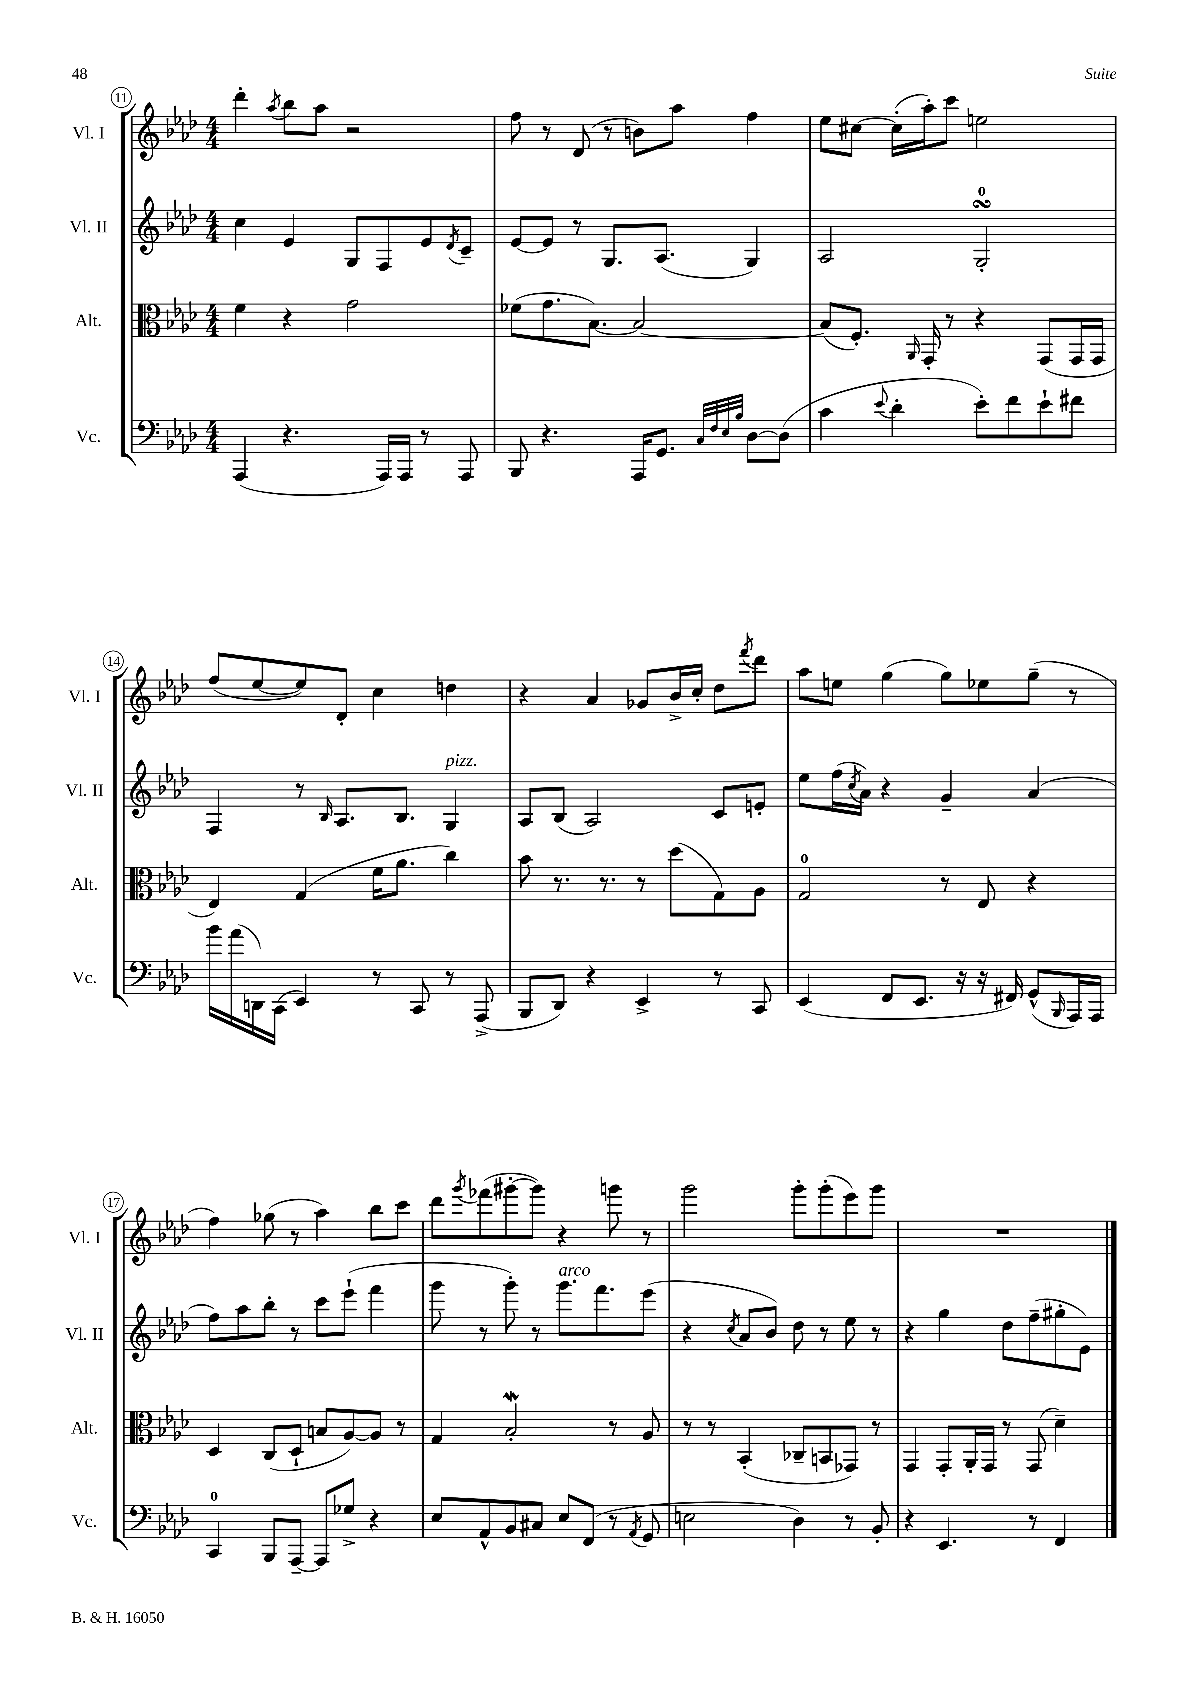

**kern	**kern	**kern	**kern
*part4	*part3	*part2	*part1
*staff4	*staff3	*staff2	*staff1
*I"Vc.	*I"Alt.	*I"Vl. II	*I"Vl. I
*I'Vc.	*I'Alt.	*I'Vl. II	*I'Vl. I
*clefF4	*clefC3	*clefG2	*clefG2
*k[b-e-a-d-]	*k[b-e-a-d-]	*k[b-e-a-d-]	*k[b-e-a-d-]
*M4/4	*M4/4	*M4/4	*M4/4
=11	=11	=11	=11
(4AAA-/	4f\	4cc\	4ddd-'\
.	.	.	8qaa-/
4.r	4r	4e-/	8bb-\L
.	.	.	8aa-\J
.	2g\	8G/L	2r
16AAA-/LL)	.	8F/	.
16AAA-/JJ	.	.	.
8r	.	8e-/	.
.	.	8qd-/	.
8AAA-/	.	8c~/J	.
=12	=12	=12	=12
8BBB-/	(8f-X\L	[8e-/L	8ff\
4.r	8.g\	8e-/J]	8r
.	.	8r	(8d-/
.	[8.B-\J)	.	.
.	.	8.G/L	8r
16AAA-/KL	2B-/_	.	8bn\L)
8.GG/J	.	(8.A-/J	.
.	.	.	8aa-\J
32qqC/LLL	.	.	.
32qqF/	.	.	.
32qqE-/	.	.	.
32qqB-/JJJ	.	.	.
[8D-\L	.	4G/)	4ff\
(8D-\J]	.	.	.
=13	=13	=13	=13
4c\	(8B-/L]	2A-/	8ee-\L
.	8.F'/J)	.	[8cc#X\J
8qqe-/	.	.	.
4d-'\	.	.	(16cc#'\LL]
.	16qqAA-/	.	.
.	16GG'/	.	16aa-'\J)
.	8r	.	8ccc\J
8e-'\L)	4r	2GsSsS'/	2een\
8f\	.	.	.
8e-`\	(8GG/L	.	.
8f#X\J	16GG/L	.	.
.	16GG/JJ	.	.
!!LO:LB:g=z
=14	=14	=14	=14
16b-\LL	4E-/)	4F/	(8ff/L
(16a-\	.	.	.
16DDn\)	.	.	[8ee-/
(16CC\JJ	.	.	.
4EE-/)	(4G/	8r	8ee-/])
.	.	16qqB-/	.
.	.	8.A-/L	8d-'/J
8r	16f\KL	.	4cc\
.	8.a-\J	8.B-/J	.
8CC/	.	.	.
!	!	!LO:TX:a:i:t=pizz.	!
8r	4cc\)	4G/	4ddn\
(8AAA-^/	.	.	.
=15	=15	=15	=15
8BBB-/L	8b-\	8A-/L	4r
8DD-/J)	8.r	(8B-/J	.
4r	.	2A-/)	4a-/
.	8.r	.	.
4EE-^/	8r	.	8g-X/L
.	(8dd-\L	.	16b-^/L
.	.	.	16cc'/JJ
8r	8G\)	8c/L	8dd-\L
.	.	.	8qfff/
8CC/	8A-\J	8en'/J	8ddd-\J
=16	=16	=16	=16
(4EE-/	2G/	8ee-\L	8aa-\L
.	.	(16ff\L	8een\J
.	.	8qcc/	.
.	.	16a-\JJ)	.
8FF/L	.	4r	(4gg\
8.EE-/J	.	.	.
.	8r	4g~/	8gg\L)
16r	.	.	.
16r	8E-/	.	8ee-X\
16FF#X/)	.	.	.
(8GG^^/L	4r	(4a-/	(8gg~\J
16qqBBB-/	.	.	.
16AAA-/L)	.	.	8r
16AAA-/JJ	.	.	.
!!LO:LB:g=z
=17	=17	=17	=17
4CC/	4D-/	8ff\L)	4ff\)
.	.	8aa-\	.
8BBB-/L	(8C/L	8bb-'\J	(8gg-X\
[8AAA-~/J	8D-`/J	8r	8r
8AAA-/L]	8Bn/L	8ccc\L	4aa-\)
8G-X^/J	[8A-/)	(8eee-`\J	.
4r	8A-/J]	4fff\	8bb-\L
.	8r	.	8ccc\J
=18	=18	=18	=18
8E-/L	4G/	8ggg\	8ddd-\L
.	.	.	8qggg/
8AA-^^/	.	8r	(8fff-X\
8BB-/	2B-W'/	8ggg'\)	[8ggg#X'\
8C#X/J	.	8r	8ggg#\J])
!	!	!LO:TX:a:i:t=arco	!
8E-/L	.	8.ggg\L	4r
(8FF/J	.	.	.
.	.	8.fff\	.
8r	8r	.	8gggn\
8qAA-/	.	.	.
8GG/	8A-/	(8eee-\J	8r
=19	=19	=19	=19
2En\	8r	4r	2ggg\
.	8r	.	.
.	.	8qcc/	.
.	(4BB-'/	8a-/L	.
.	.	8b-/J)	.
4D-\)	8C-X~/L	8dd-\	8ggg'\L
.	8BBn/	8r	(8ggg'\
8r	8GG-X/J)	8ee-\	8eee-\)
8BB-'/	8r	8r	8ggg\J
=20	=20	=20	=20
4r	4GG/	4r	1r
4.EE-/	8GG'/L	4gg\	.
.	16AA-'/L	.	.
.	16GG/JJ	.	.
.	8r	8dd-\L	.
8r	(8GG/	(8ff~\	.
4FF/	4d-~\)	8gg#X'\	.
.	.	8e-\J)	.
==	==	==	==
*-	*-	*-	*-
